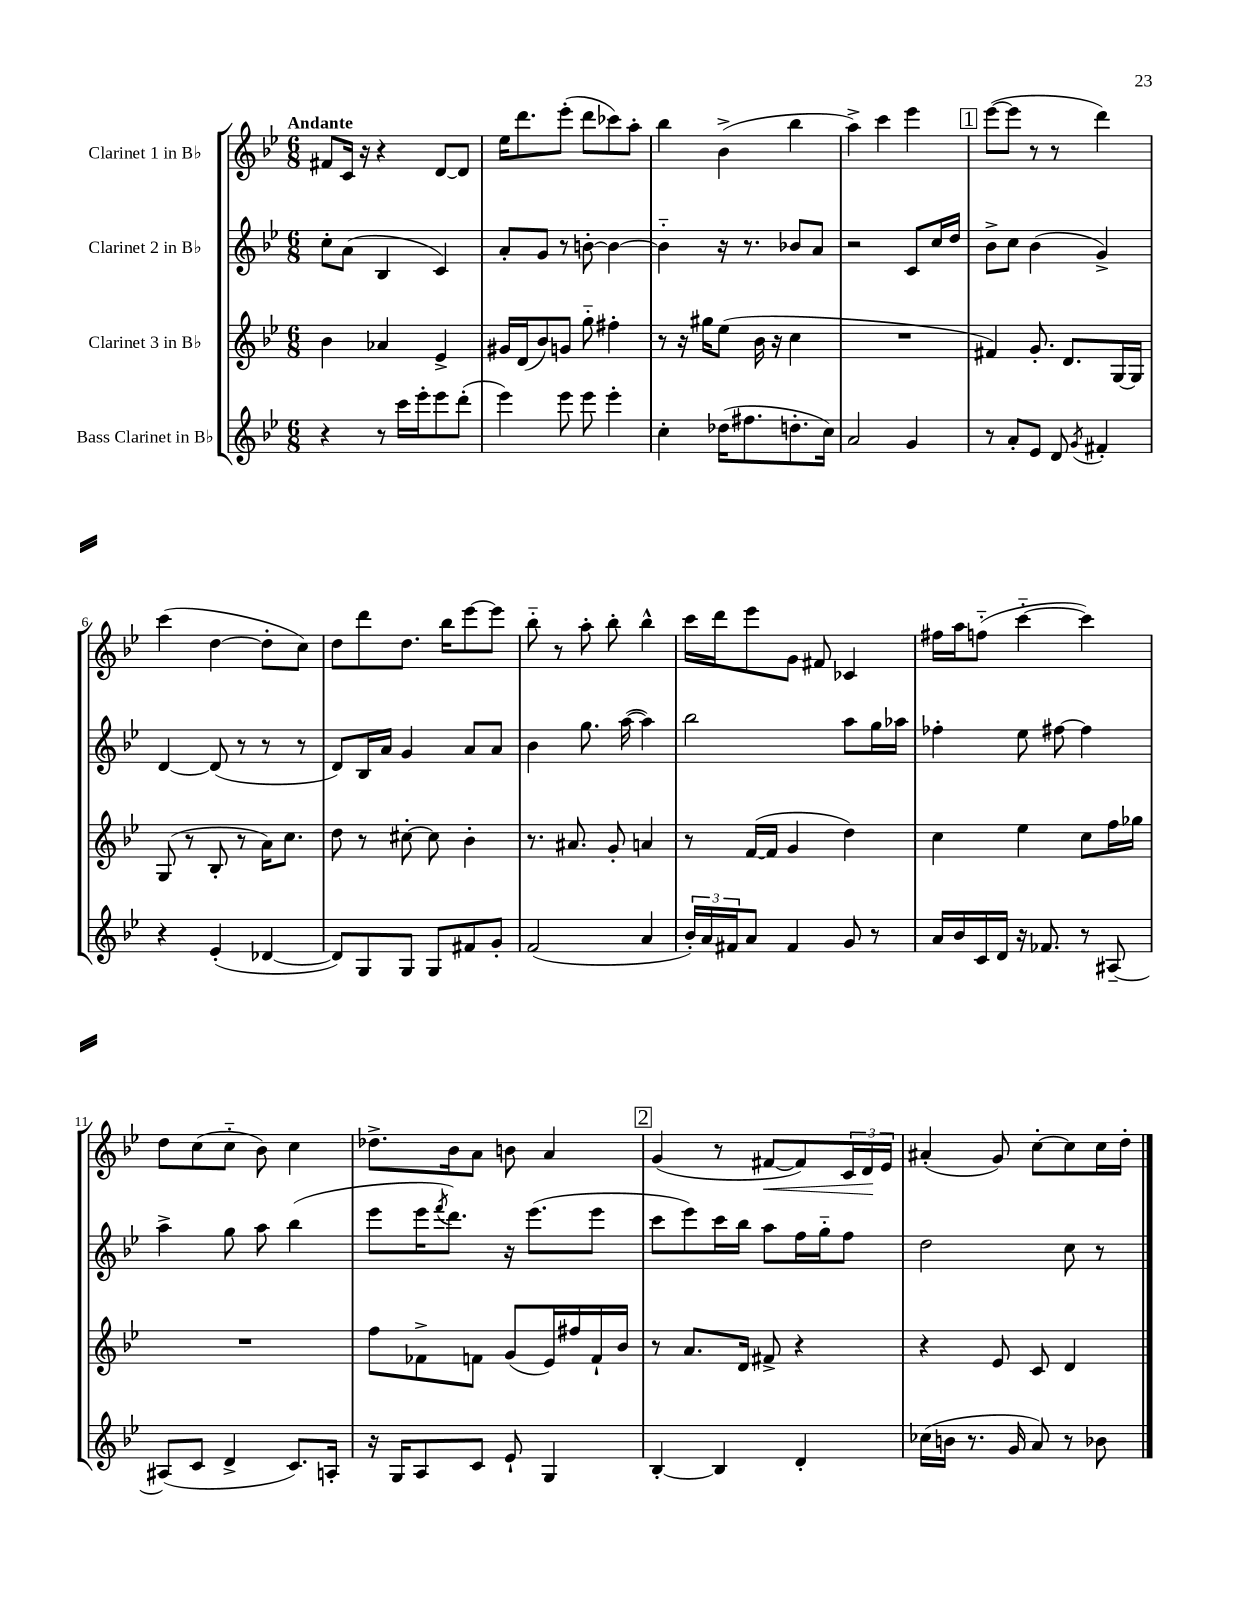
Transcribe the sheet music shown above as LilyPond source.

<<
\new StaffGroup <<
\new Staff = "s0" \with { instrumentName = "Clarinet 1 in Bb" } {
    \clef treble \key bes \major \numericTimeSignature \time 6/8 \tempo "Andante"
    fis'8 c'16 r16 r4 d'8~ d'8 |
    ees''16 d'''8. ees'''8-.( d'''8 ces'''8) a''8-. |
    bes''4 bes'4->( bes''4 |
    a''4->) c'''4 ees'''4 |
    \mark \markup { \box "1" } ees'''8~( ees'''8 r8 r8 d'''4) |
    c'''4( d''4~ d''8-. c''8) |
    d''8 d'''8 d''8. bes''16 ees'''8~ ees'''8 |
    bes''8-_ r8 a''8-. bes''8-. bes''4-^ |
    c'''16 d'''16 ees'''8 g'8 fis'8 ces'4 |
    fis''16 a''16 f''8-_( c'''4~-_ c'''4) |
    d''8 c''8( c''8-_ bes'8) c''4 |
    des''8.-> bes'16 a'8 b'8 a'4 |
    \mark \markup { \box "2" } g'4( r8 fis'8~\< fis'8) \tuplet 3/2 { c'16 d'16\! ees'16 } |
    ais'4-.( g'8) c''8~-. c''8 c''16 d''16-. \bar "|." |
}
\new Staff = "s1" \with { instrumentName = "Clarinet 2 in Bb" } {
    \clef treble \key bes \major \numericTimeSignature \time 6/8
    c''8-. a'8( bes4 c'4) |
    a'8-. g'8 r8 b'8~-. b'4~ |
    b'4-_ r16 r8. bes'8 a'8 |
    r2 c'8 c''16 d''16 |
    \mark \markup { \box "1" } bes'8-> c''8 bes'4( g'4->) |
    d'4~ d'8( r8 r8 r8 |
    d'8) bes16 a'16 g'4 a'8 a'8 |
    bes'4 g''8. a''16~( a''4) |
    bes''2 a''8 g''16 aes''16 |
    fes''4-. ees''8 fis''8~ fis''4 |
    a''4-> g''8 a''8 bes''4( |
    ees'''8 ees'''16 \acciaccatura { f'''8 } d'''8.) r16 ees'''8.( ees'''8 |
    \mark \markup { \box "2" } c'''8 ees'''8) c'''16 bes''16 a''8 f''16 g''16-_ f''8 |
    d''2 c''8 r8 \bar "|." |
}
\new Staff = "s2" \with { instrumentName = "Clarinet 3 in Bb" } {
    \clef treble \key bes \major \numericTimeSignature \time 6/8
    bes'4 aes'4 ees'4-> |
    gis'16 d'16( bes'8) g'8 g''8-_ fis''4-. |
    r8 r16 gis''16 ees''8( bes'16 r16 c''4 |
    R2. |
    \mark \markup { \box "1" } fis'4) g'8.-. d'8. g16~ g16 |
    g8( r8 bes8-. r8 a'16) c''8. |
    d''8 r8 cis''8~-. cis''8 bes'4-. |
    r8. ais'8. g'8-. a'4 |
    r8 f'16~( f'16 g'4 d''4) |
    c''4 ees''4 c''8 f''16 ges''16 |
    R2. |
    f''8 fes'8-> f'8 g'8( ees'16) fis''16 f'16-! bes'16 |
    \mark \markup { \box "2" } r8 a'8. d'16 fis'8-> r4 |
    r4 ees'8 c'8 d'4 \bar "|." |
}
\new Staff = "s3" \with { instrumentName = "Bass Clarinet in Bb" } {
    \clef treble \key bes \major \numericTimeSignature \time 6/8
    r4 r8 c'''16 ees'''16-. ees'''8 d'''8-.( |
    ees'''4) ees'''8 ees'''8 ees'''4-. |
    c''4-. des''16( fis''8. d''8.-. c''16) |
    a'2 g'4 |
    \mark \markup { \box "1" } r8 a'8-. ees'8 d'8 \acciaccatura { g'8 } fis'4-. |
    r4 ees'4-.( des'4~ |
    des'8) g8 g8 g8 fis'8 g'8-. |
    f'2( a'4 |
    \tuplet 3/2 { bes'16-.) a'16 fis'16 } a'8 fis'4 g'8 r8 |
    a'16 bes'16 c'16 d'16 r16 fes'8. r8 ais8~-- |
    ais8( c'8 d'4-> c'8.) a16-. |
    r16 g16 a8 c'8 ees'8-! g4 |
    \mark \markup { \box "2" } bes4~-. bes4 d'4-. |
    ces''16( b'16 r8. g'16 a'8) r8 bes'8 \bar "|." |
}
>>
>>
